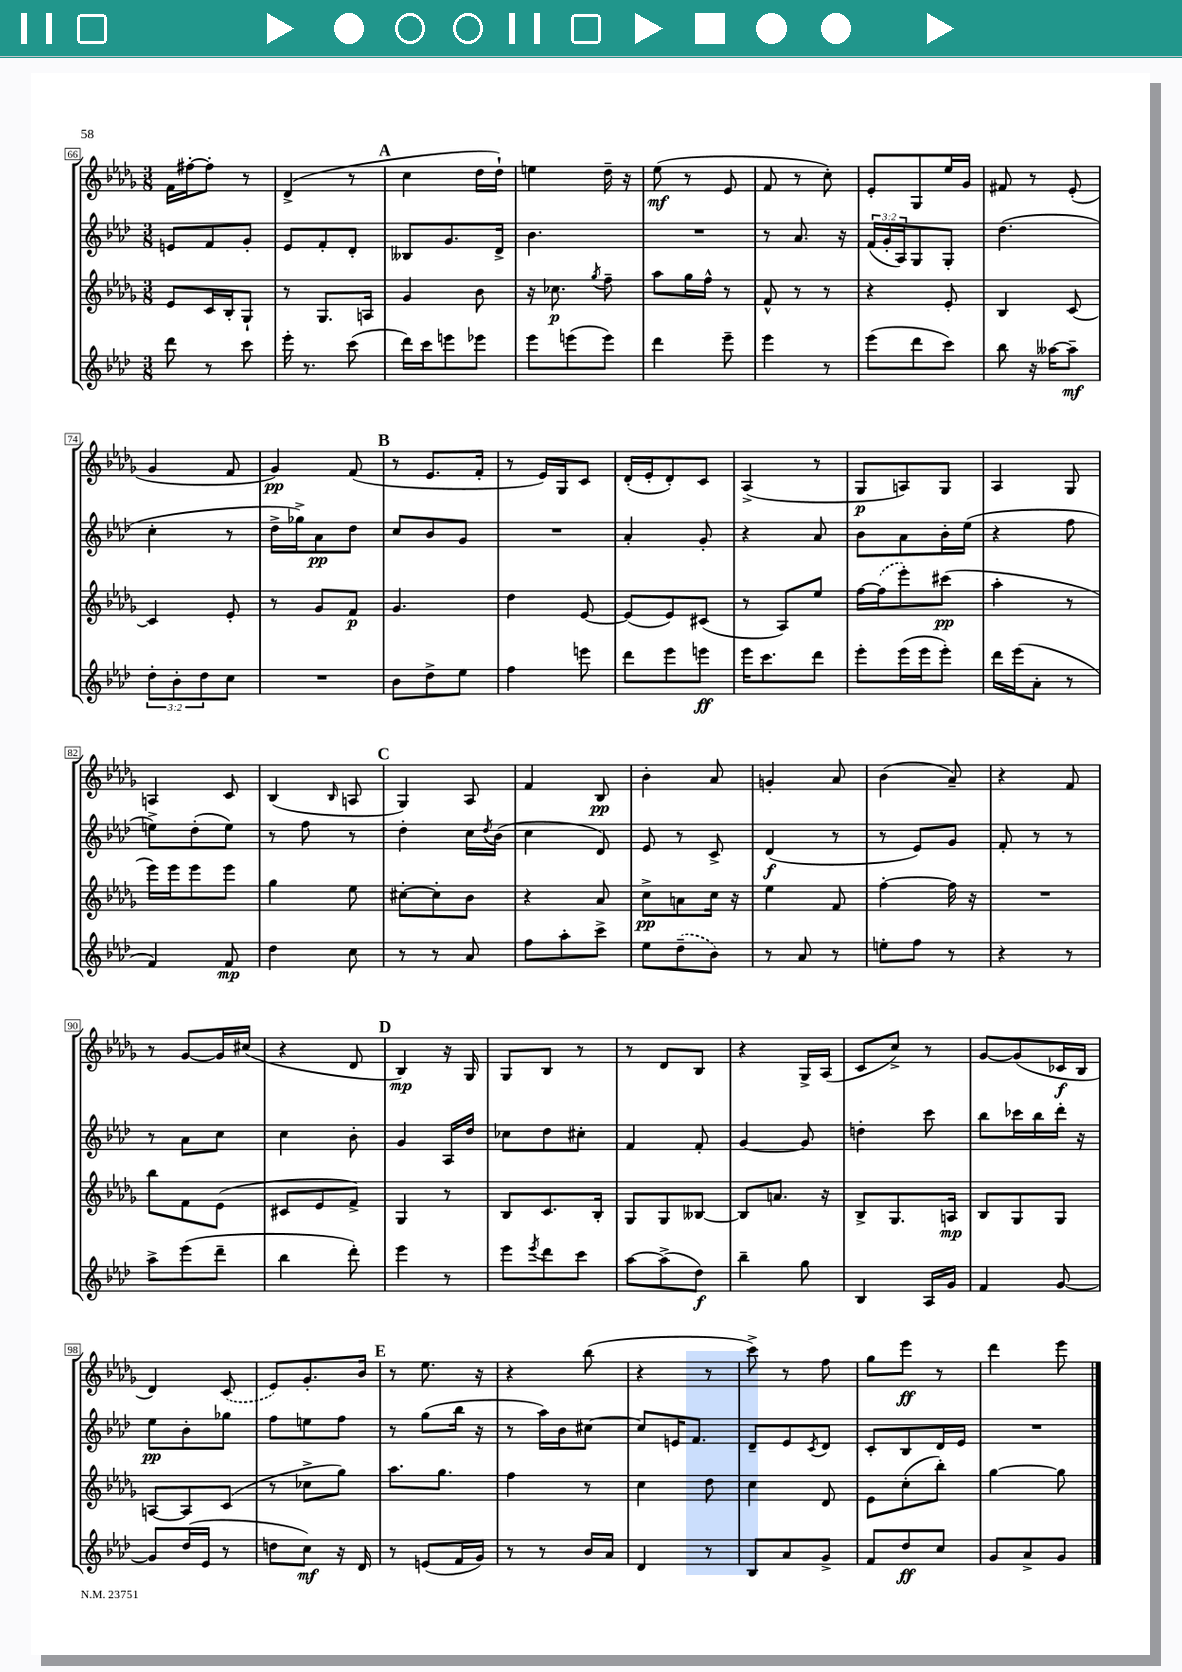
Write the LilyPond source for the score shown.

<<
\new StaffGroup <<
\new Staff = "s0" {
    \clef treble \key des \major \numericTimeSignature \time 3/8
    f'16 fis''16~-. fis''8-. r8 |
    des'4->( r8 |
    \mark \markup { \bold "A" } c''4 des''16 des''16-!) |
    e''4 des''16-- r16 |
    ees''8\mf( r8 ees'8 |
    f'8 r8 c''8-.) |
    ees'8-. ges8 ees''16 ges'16 |
    fis'8 r8 ees'8-.( |
    ges'4 f'8 |
    ges'4\pp) f'8( |
    \mark \markup { \bold "B" } r8 ees'8. f'16-. |
    r8 ees'16) ges16 c'8 |
    des'16-.( ees'16-. des'8-.) c'8 |
    aes4->( r8 |
    ges8\p a8) ges8 |
    aes4 ges8 |
    a4 c'8 |
    bes4( \grace { bes16 } a8 |
    \mark \markup { \bold "C" } ges4) aes8 |
    f'4 bes8\pp |
    bes'4-. aes'8 |
    g'4-. aes'8 |
    bes'4( aes'8--) |
    r4 f'8 |
    r8 ges'8~ ges'16 cis''16( |
    r4 des'8 |
    \mark \markup { \bold "D" } bes4\mp) r16 ges16 |
    ges8 bes8 r8 |
    r8 des'8 bes8 |
    r4 ges16-> aes16( |
    c'8 c''8->) r8 |
    ges'8~ ges'8( ces'16\f bes16 |
    des'4) \once \slurDashed c'8( |
    ees'8) ges'8.-. bes'16 |
    \mark \markup { \bold "E" } r8 ees''8. r16 |
    r4 bes''8( |
    r4 r8 |
    c'''8->) r8 f''8 |
    ges''8 ees'''8\ff r8 |
    des'''4 ees'''8 \bar "|." |
}
\new Staff = "s1" {
    \clef treble \key aes \major \numericTimeSignature \time 3/8 \override Staff.TupletNumber.text = #tuplet-number::calc-fraction-text
    e'8 f'8 g'8-. |
    ees'8 f'8-. des'8-. |
    \mark \markup { \bold "A" } beses8 g'8. des'16-> |
    bes'4. |
    R4. |
    r8 aes'8. r16 |
    \tuplet 3/2 { f'16( g'16-. aes16) } g8 g8-. |
    des''4.( |
    c''4-. r8 |
    des''16-> ges''16->) aes'8\pp des''8 |
    \mark \markup { \bold "B" } c''8 bes'8 g'8 |
    R4. |
    aes'4-. g'8-. |
    r4 aes'8 |
    bes'8 aes'8 bes'16-. ees''16( |
    r4 f''8 |
    e''8->) des''8-.( e''8) |
    r8 f''8 r8 |
    \mark \markup { \bold "C" } des''4-. c''16 \acciaccatura { des''8 } bes'16( |
    c''4 des'8) |
    ees'8 r8 c'8-> |
    des'4\f( r8 |
    r8 ees'8) g'8 |
    f'8-. r8 r8 |
    r8 aes'8 c''8 |
    c''4 bes'8-. |
    \mark \markup { \bold "D" } g'4 aes16 des''16 |
    ces''8 des''8 cis''8-. |
    f'4 f'8-. |
    g'4~ g'8 |
    d''4-. c'''8 |
    bes''8 ces'''16 bes''16 des'''16-. r16 |
    ees''8\pp bes'8-. ges''8 |
    f''8 e''8 f''8 |
    \mark \markup { \bold "E" } r8 g''8( bes''16 r16 |
    r8 aes''16) bes'16 cis''8~ |
    cis''8 e'16 f'8. |
    des'8-- ees'8 \acciaccatura { c'8 } des'8 |
    c'8-. bes8 des'16 ees'16 |
    R4. \bar "|." |
}
\new Staff = "s2" {
    \clef treble \key des \major \numericTimeSignature \time 3/8
    ees'8 c'16 bes16-. ges8-! |
    r8 ges8. a16 |
    \mark \markup { \bold "A" } ges'4 bes'8 |
    r16 ces''8.\p \acciaccatura { ges''8 } f''8-- |
    aes''8 ges''16 f''16-^ r8 |
    f'8-^ r8 r8 |
    r4 ees'8-. |
    bes4 c'8~ |
    c'4 ees'8-. |
    r8 ges'8 f'8\p |
    \mark \markup { \bold "B" } ges'4. |
    des''4 ees'8~ |
    ees'8( ees'8) cis'8( |
    r8 aes8) ees''8 |
    f''16~ \once \slurDashed f''16( ees'''8-.) cis'''8\pp( |
    aes''4-. r8 |
    ees'''16) ees'''16 ees'''8 ees'''8 |
    ges''4 ees''8 |
    \mark \markup { \bold "C" } cis''8~-. cis''8-. bes'8 |
    r4 aes'8 |
    c''8->\pp a'8 c''16 r16 |
    ees''4 f'8 |
    f''4~-. f''16 r16 |
    R4. |
    bes''8 f'8 ees'8( |
    cis'8 ees'8 f'8->) |
    \mark \markup { \bold "D" } ges4 r8 |
    bes8 c'8. bes16-. |
    ges8 ges8 beses8~ |
    beses8 a'8. r16 |
    bes8-> ges8. a16\mp |
    bes8 ges8 ges8 |
    a8~ a8 c'8( |
    r8 ces''8-> ges''8) |
    \mark \markup { \bold "E" } aes''8. ges''8. |
    f''4 r8 |
    c''4 des''8 |
    c''4 des'8 |
    ees'8 c''8-.( bes''8-.) |
    ges''4~ ges''8 \bar "|." |
}
\new Staff = "s3" {
    \clef treble \key aes \major \numericTimeSignature \time 3/8 \override Staff.TupletNumber.text = #tuplet-number::calc-fraction-text
    des'''8 r8 c'''8 |
    ees'''16-. r8. c'''8( |
    \mark \markup { \bold "A" } des'''16) c'''16 e'''8 ees'''8 |
    ees'''8 e'''8( e'''8) |
    des'''4 ees'''8-- |
    ees'''4 r8 |
    ees'''8( des'''8 c'''8) |
    bes''8 r16 aeses''16~ aeses''8--\mf |
    \tuplet 3/2 { des''8-. bes'8-. des''8 } c''8 |
    R4. |
    \mark \markup { \bold "B" } bes'8 des''8-> ees''8 |
    f''4 e'''8 |
    des'''8 ees'''8 e'''8\ff |
    ees'''16 c'''8. des'''8 |
    ees'''8-. ees'''16( ees'''16 ees'''8-.) |
    des'''16 ees'''16( aes'8-. r8 |
    f'4) f'8\mp |
    des''4 c''8 |
    \mark \markup { \bold "C" } r8 r8 aes'8 |
    f''8 aes''8-. c'''8-> |
    ees''8 \once \slurDashed des''8--( bes'8) |
    r8 aes'8 r8 |
    e''8-. f''8 r8 |
    r4 r8 |
    aes''8-> ees'''8( des'''8-- |
    bes''4 des'''8-.) |
    \mark \markup { \bold "D" } ees'''4 r8 |
    ees'''8 \acciaccatura { ees'''8 } des'''8 c'''8 |
    aes''8~ aes''8->( des''8\f) |
    bes''4-- g''8 |
    bes4 aes16 g'16 |
    f'4 g'8~ |
    g'8 des''16( ees'16 r8 |
    d''8 c''8\mf) r16 des'16 |
    \mark \markup { \bold "E" } r8 e'8( f'16 g'16) |
    r8 r8 bes'16 aes'16 |
    des'4 r8 |
    bes8 aes'8 g'8-> |
    f'8 des''8\ff c''8 |
    g'8 aes'8-> g'8 \bar "|." |
}
>>
>>
\layout { \context { \Score currentBarNumber = #66 \override BarNumber.stencil = #(make-stencil-boxer 0.1 0.3 ly:text-interface::print) } }
